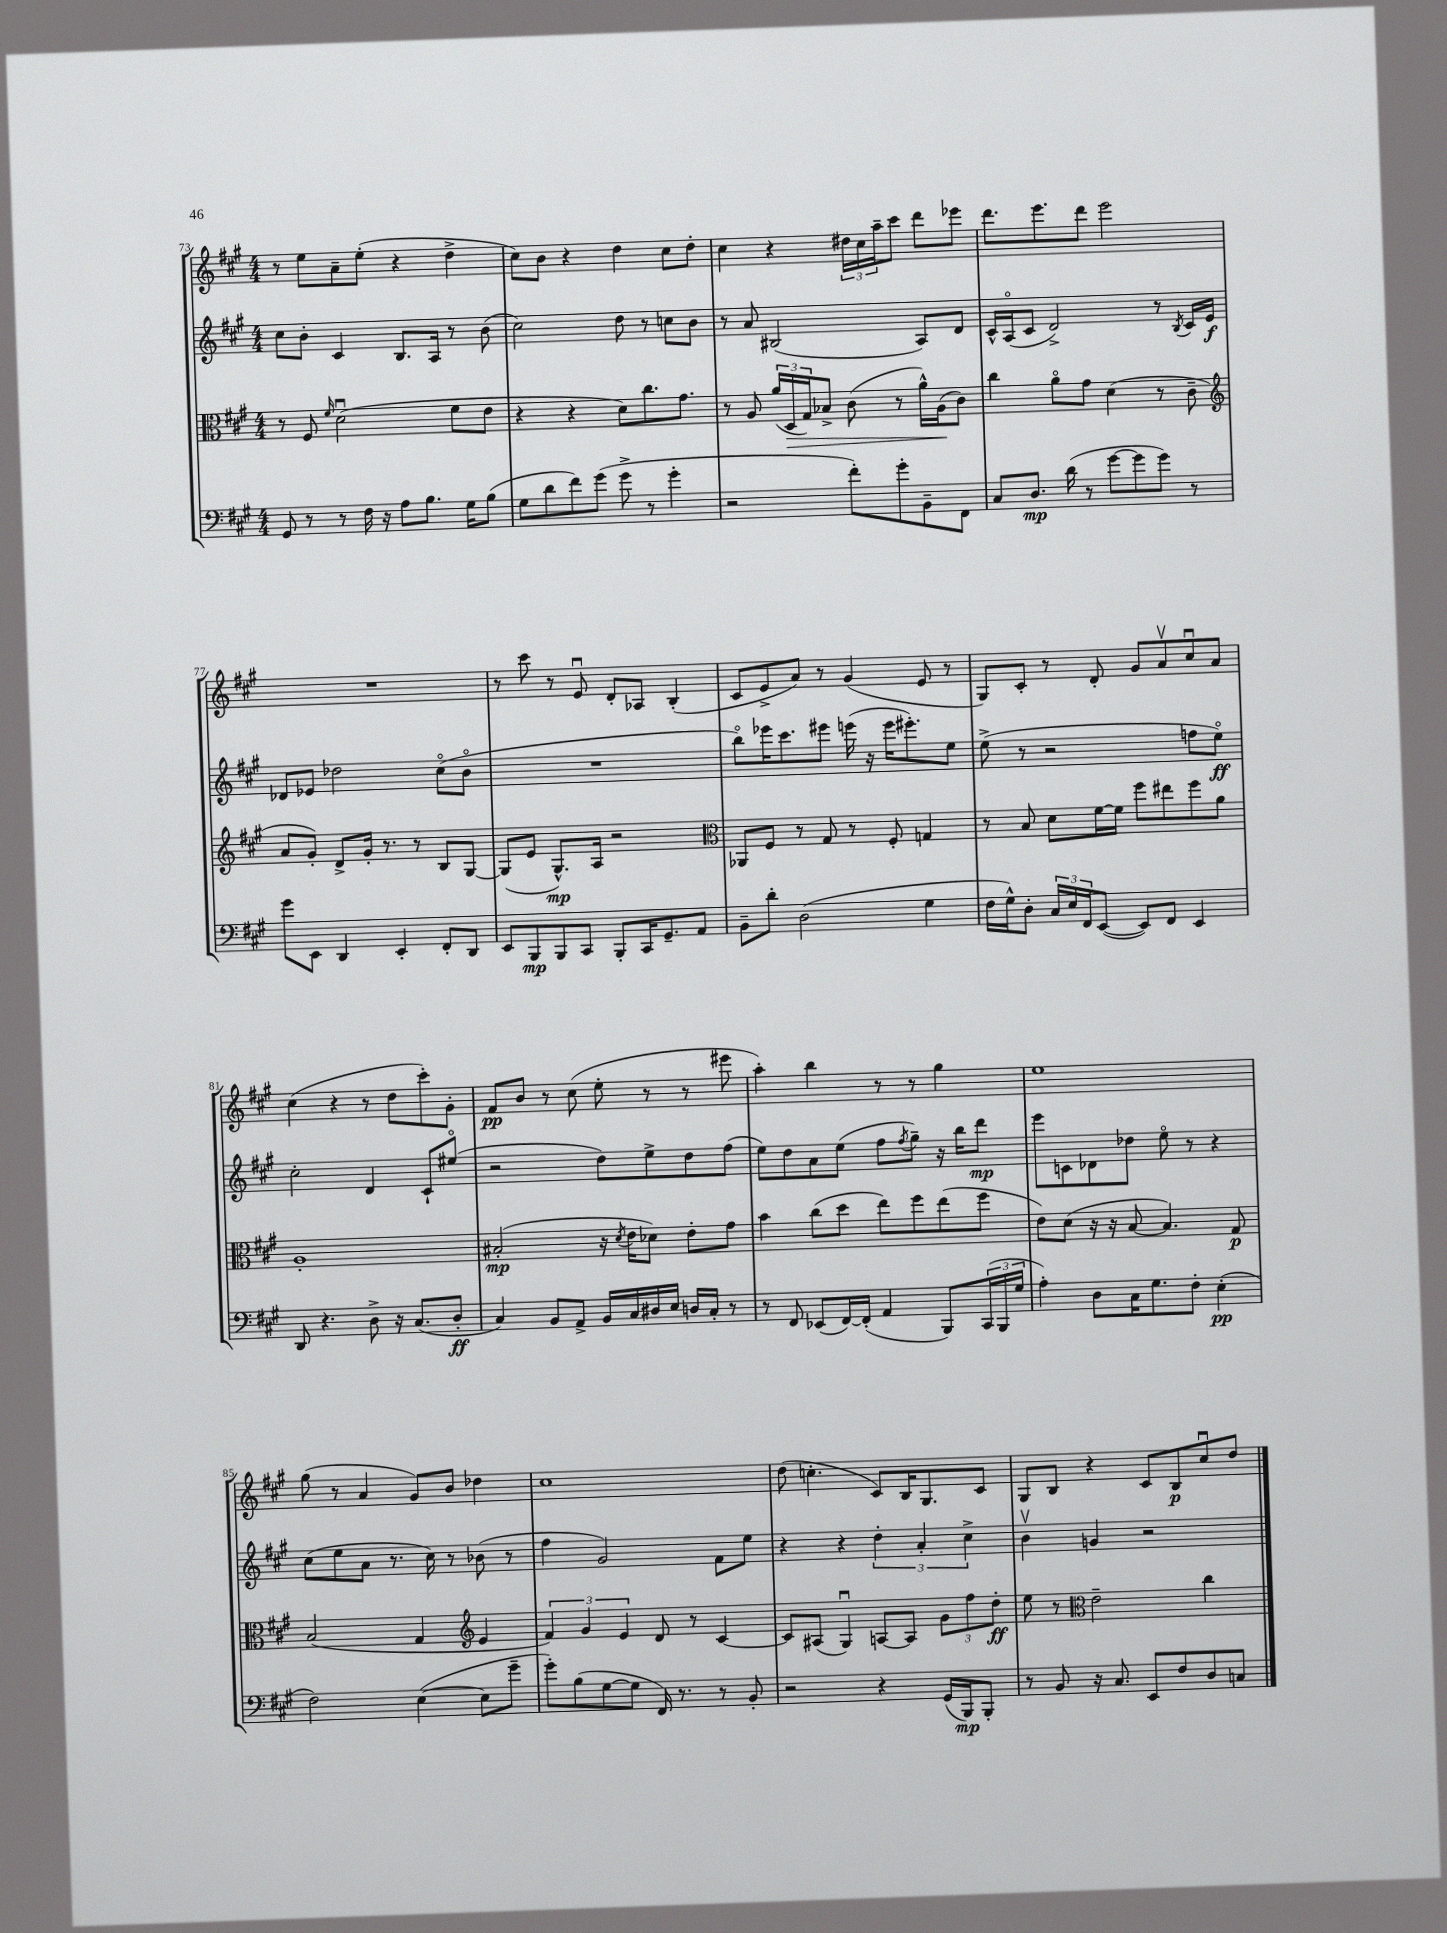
<<
\new StaffGroup <<
\new Staff = "s0" {
    \clef treble \key a \major \numericTimeSignature \time 4/4
    r8 e''8 a'8-- e''8-.( r4 d''4-> |
    cis''8) b'8 r4 d''4 cis''8 d''8-. |
    cis''4 r4 \tuplet 3/2 { dis''16 cis''16 a''16-- } cis'''8 d'''8 ees'''8 |
    d'''8. e'''8. d'''8 e'''2 |
    R1 |
    r8 cis'''8 r8 e'8\downbow d'8-. aes8 b4-.( |
    cis'8 e'8-> a'8) r8 gis'4( e'8 r8 |
    gis8) cis'8-. r8 d'8-. gis'8 a'8\upbow cis''8\downbow a'8 |
    cis''4( r4 r8 d''8 cis'''8-.) gis'8-. |
    fis'8\pp b'8 r8 cis''8( e''8-. r8 r8 eis'''8 |
    a''4-.) b''4 r8 r8 gis''4 |
    e''1 |
    gis''8( r8 a'4 gis'8) b'8 des''4 |
    cis''1 |
    d''8( c''4.-. cis'8) b16 gis8. cis'8 |
    gis8 b8 r4 cis'8 b8\p cis''8\downbow d''8 \bar "|." |
}
\new Staff = "s1" {
    \clef treble \key a \major \numericTimeSignature \time 4/4
    cis''8 b'8-. cis'4 b8. a16 r8 b'8( |
    cis''2) d''8 r8 c''8 b'8 |
    r8 a'8 bis2( a8) d'8 |
    cis'16-^ a16\flageolet( cis'8 d'2->) r8 \acciaccatura { b8 } cis'16 e'16\f |
    des'8 ees'8 des''2 cis''8\flageolet( b'8\flageolet |
    R1 |
    b''8\flageolet) ees'''16 cis'''8. eis'''8 e'''16( r16 e'''16 eis'''8.-.) e''8 |
    e''8->( r8 r2 f''8 e''8\flageolet\ff) |
    cis''2-. d'4 cis'8-! eis''8\flageolet( |
    r2 d''8) e''8-> d''8 fis''8( |
    e''8) d''8 a'8 e''8( fis''8 \acciaccatura { fis''8 } gis''8--) r16 b''16 d'''8\mp |
    e'''8 c'8 des'8 des''8 e''8\flageolet r8 r4 |
    cis''8( e''8 a'8 r8. cis''16) r8 bes'8( r8 |
    fis''4 gis'2) fis'8 e''8 |
    r4 r4 \tuplet 3/2 { d''4-. a'4-. cis''4-> } |
    b'4\upbow g'4 r2 \bar "|." |
}
\new Staff = "s2" {
    \clef alto \key a \major \numericTimeSignature \time 4/4
    r8 fis8 \grace { fis'16 } d'2\downbow( fis'8 e'8 |
    r4 r4 d'8) cis''8. gis'8. |
    r8 a8 \tuplet 3/2 { a'16( d16\> gis16) } bes8-> cis'8( r8 a'16-^) a16\!( cis'8) |
    cis''4 a'8\flageolet gis'8 d'4( r8 cis'8-- |
    \clef treble a'8 gis'8-.) d'8-> gis'16-. r8. r8 b8 gis8~ |
    gis8( e'8 gis8.-^\mp) a16 r2 |
    \clef alto aes,8 fis8 r8 gis8 r8 fis8-. g4 |
    r8 b8 d'8 fis'16~ fis'16 fis''8 eis''8 fis''8 a'8 |
    a1-. |
    bis2-.\mp( r16 \acciaccatura { d'8 } e'16 des'8) e'8-. gis'8 |
    b'4 cis''8( d''8 e''8) fis''8 e''8( fis''8 |
    e'8) d'8( r16 r16 b8~ b4.) gis8\p |
    b2( gis4 \clef treble e'4 |
    \tuplet 3/2 { fis'4) gis'4 e'4 } d'8 r8 cis'4~ |
    cis'8 ais8( gis4\downbow) a8~ a8 \tuplet 3/2 { gis'8 fis''8 d''8-.\ff } |
    e''8 r8 \clef alto e'2-- cis''4 \bar "|." |
}
\new Staff = "s3" {
    \clef bass \key a \major \numericTimeSignature \time 4/4
    gis,8 r8 r8 fis16 r16 a8 b8. gis16 b8( |
    gis8 d'8 fis'8) gis'8( gis'8-> r8 gis'4-. |
    r2 fis'8-.) gis'8-. b,8-- fis,8 |
    cis8 d8.\mp d'16( r8 gis'8~ gis'8 gis'8) r8 |
    gis'8 e,8 d,4 e,4-. fis,8-. d,8 |
    e,8 b,,8\mp b,,8 cis,8 b,,8-. cis,16 gis,8.-- a,8 |
    b,8-- d'8-. d2( gis4 |
    fis16 gis16-^) d8-. \tuplet 3/2 { cis16 e16 fis,16 } e,8~( e,8) fis,8 e,4 |
    d,8 r4. d8-> r16 cis8.( d8-.\ff |
    cis4) b,8 a,8-> b,16 cis16 dis16 e16 d16 cis16-. r8 |
    r8 fis,8 ees,8( fis,16~) fis,16-.( a,4 b,,8) \tuplet 3/2 { cis,16( b,,16 gis16 } |
    a4-.) d8 cis16 gis8. fis8-. e4-.\pp( |
    fis2) e4~( e8 gis'8-- |
    gis'8-.) b8( gis8~ gis8 fis,16) r8. r8 b,8-. |
    r2 r4 gis,16( b,,16\mp) b,,8-. |
    r8 b,8 r16 cis8. e,8 fis8 d8 c8 \bar "|." |
}
>>
>>
\layout { \context { \Score currentBarNumber = #73 } }
